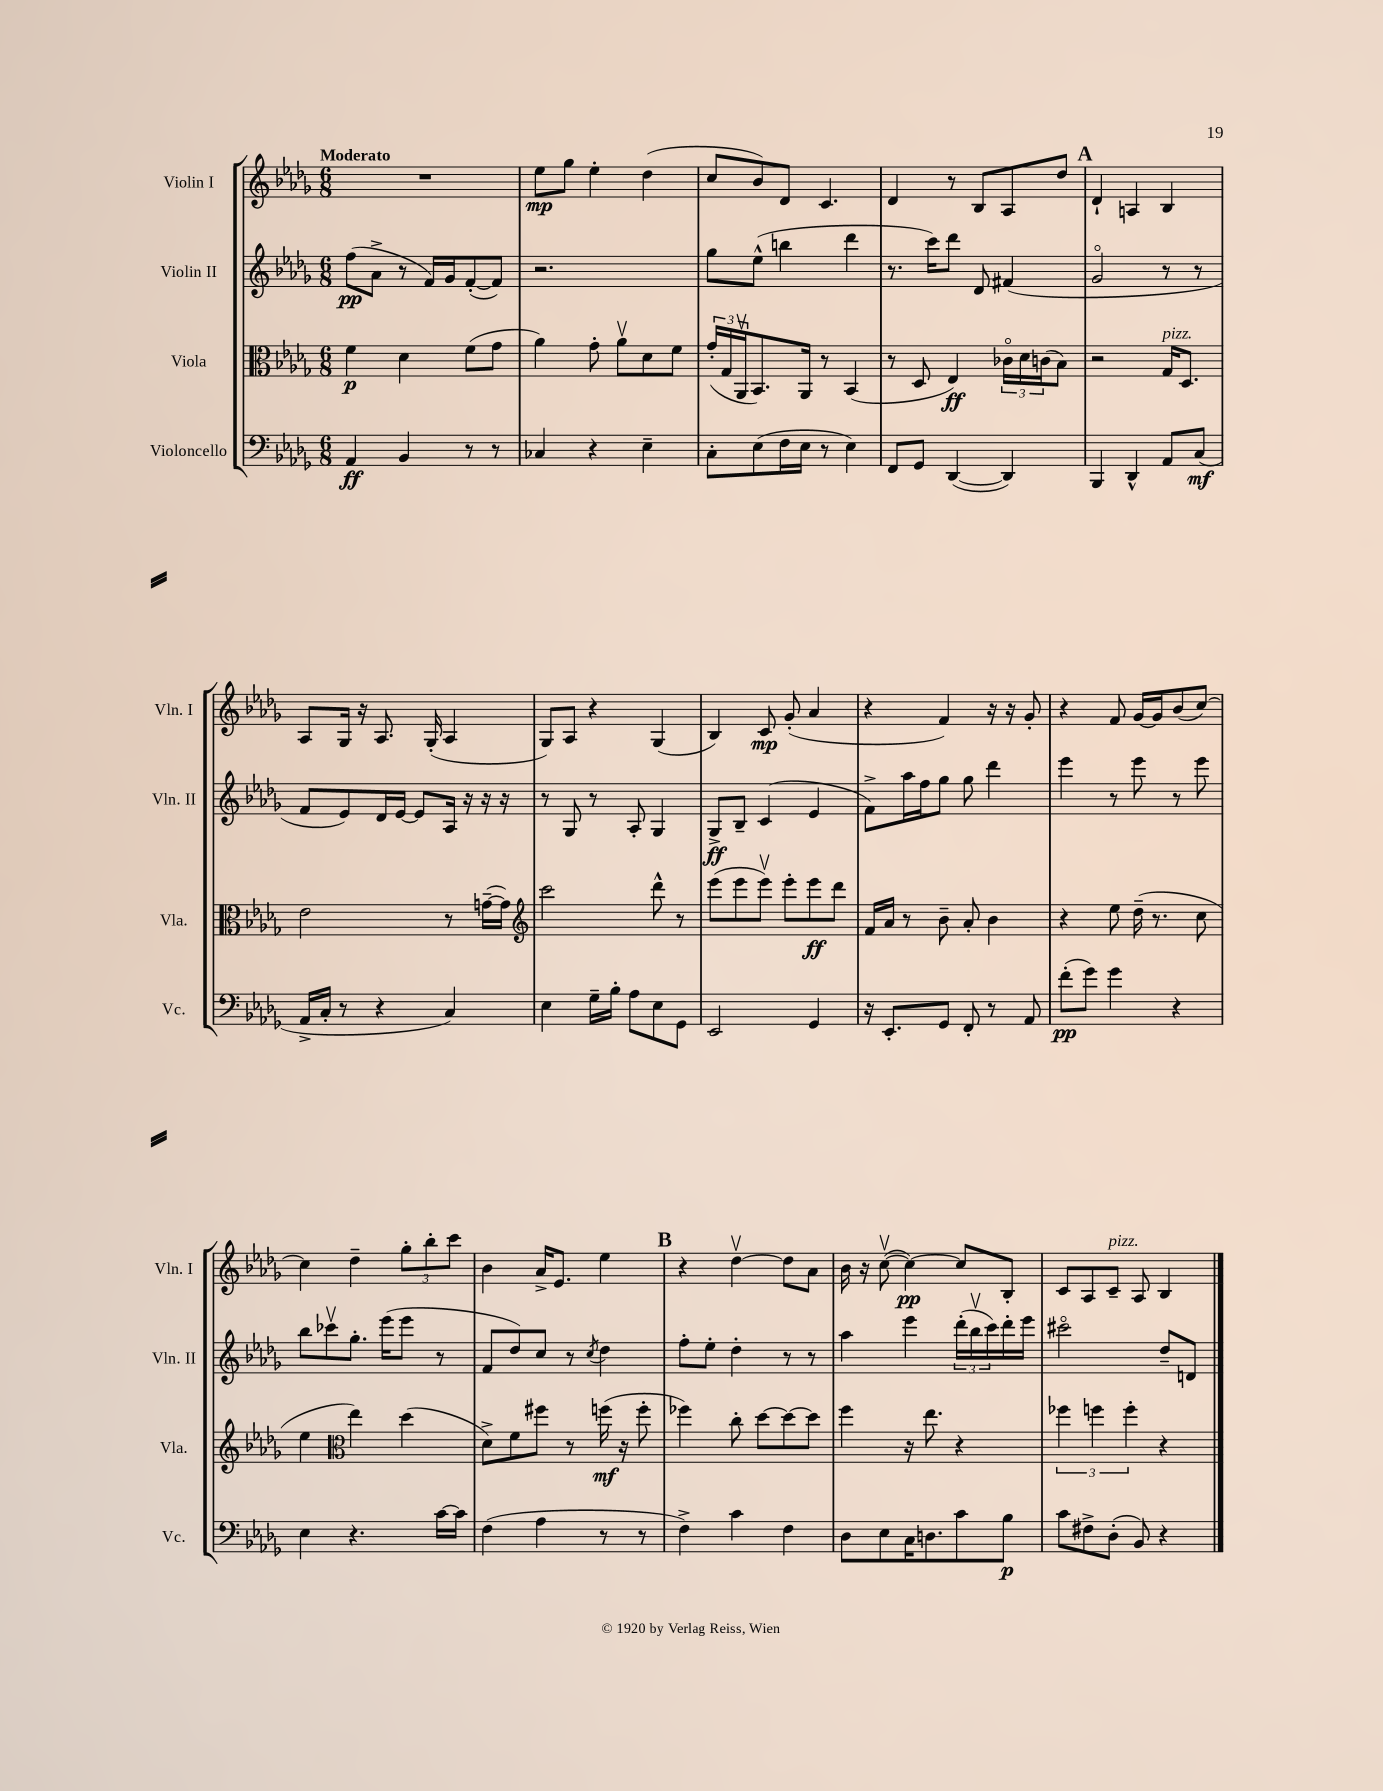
<<
\new StaffGroup <<
\new Staff = "s0" \with { instrumentName = "Violin I" shortInstrumentName = "Vln. I" } {
    \clef treble \key des \major \numericTimeSignature \time 6/8 \tempo "Moderato"
    R2. |
    ees''8\mp ges''8 ees''4-. des''4( |
    c''8 bes'8) des'8 c'4. |
    des'4 r8 bes8 aes8 des''8 |
    \mark \markup { \bold "A" } des'4-! a4 bes4 |
    aes8 ges16 r16 aes8. ges16-.( aes4 |
    ges8) aes8 r4 ges4( |
    bes4) c'8\mp ges'8-.( aes'4 |
    r4 f'4) r16 r16 ges'8-. |
    r4 f'8 ges'16~ ges'16 bes'8( c''8~) |
    c''4 des''4-- \tuplet 3/2 { ges''8-. bes''8-. c'''8 } |
    bes'4 aes'16-> ees'8. ees''4 |
    \mark \markup { \bold "B" } r4 des''4~\upbow des''8 aes'8 |
    bes'16 r16 c''8~\upbow( c''4~\pp) c''8 bes8-. |
    c'8 aes8 c'8--^\markup { \italic "pizz." } aes8 bes4 \bar "|." |
}
\new Staff = "s1" \with { instrumentName = "Violin II" shortInstrumentName = "Vln. II" } {
    \clef treble \key des \major \numericTimeSignature \time 6/8
    f''8\pp( aes'8-> r8 f'16) ges'16 f'8~-.( f'8) |
    r2. |
    ges''8 ees''8-^( b''4 des'''4 |
    r8. c'''16) des'''8 des'8 fis'4( |
    \mark \markup { \bold "A" } ges'2\flageolet r8 r8 |
    f'8 ees'8) des'16 ees'16~ ees'8 aes16 r16 r16 r16 |
    r8 ges8 r8 aes8-. ges4 |
    ges8->\ff bes8-- c'4( ees'4 |
    f'8->) aes''16 f''16 ges''8 ges''8 des'''4 |
    ees'''4 r8 ees'''8 r8 ees'''8 |
    bes''8 ces'''8\upbow ges''8.-. ees'''16( ees'''8 r8 |
    f'8 des''8) c''8 r8 \acciaccatura { c''8 } des''4 |
    \mark \markup { \bold "B" } f''8-. ees''8-. des''4-. r8 r8 |
    aes''4 ees'''4 \tuplet 3/2 { des'''16-.( bes''16\upbow c'''16) } des'''16-. ees'''16 |
    cis'''2\flageolet des''8-- d'8 \bar "|." |
}
\new Staff = "s2" \with { instrumentName = "Viola" shortInstrumentName = "Vla." } {
    \clef alto \key des \major \numericTimeSignature \time 6/8
    f'4\p des'4 f'8( ges'8 |
    aes'4) ges'8-. aes'8\upbow des'8 f'8 |
    \tuplet 3/2 { ges'16-.( ges16 aes,16\upbow } bes,8.) aes,16 r8 bes,4( |
    r8 des8 ees4\ff) \tuplet 3/2 { ces'16\flageolet des'16 c'16( } bes8) |
    \mark \markup { \bold "A" } r2 ges16^\markup { \italic "pizz." } des8. |
    ees'2 r8 g'16~--( g'16) |
    \clef treble c'''2 des'''8-^ r8 |
    ees'''8( ees'''8 ees'''8\upbow) ees'''8-. ees'''8\ff des'''8 |
    f'16 aes'16 r8 bes'8-- aes'8-. bes'4 |
    r4 ees''8 des''16--( r8. c''8 |
    ees''4 \clef alto ees''4) des''4( |
    des'8->) f'8 fis''8 r8 f''16\mf( r16 f''8-. |
    \mark \markup { \bold "B" } fes''4) c''8-. des''8~ des''8~ des''8 |
    f''4 r16 ees''8. r4 |
    \tuplet 3/2 { fes''4 f''4 f''4-. } r4 \bar "|." |
}
\new Staff = "s3" \with { instrumentName = "Violoncello" shortInstrumentName = "Vc." } {
    \clef bass \key des \major \numericTimeSignature \time 6/8
    aes,4\ff bes,4 r8 r8 |
    ces4 r4 ees4-- |
    c8-. ees8( f16 ees16 r8 ees4) |
    f,8 ges,8 des,4~( des,4) |
    \mark \markup { \bold "A" } bes,,4 des,4-^ aes,8 c8\mf( |
    aes,16-> c16-. r8 r4 c4) |
    ees4 ges16-- bes16-. aes8 ees8 ges,8 |
    ees,2 ges,4 |
    r16 ees,8.-. ges,8 f,8-. r8 aes,8 |
    f'8-.\pp( ges'8) ges'4 r4 |
    ees4 r4. c'16~ c'16 |
    f4( aes4 r8 r8 |
    \mark \markup { \bold "B" } f4->) c'4 f4 |
    des8 ees8 c16 d8. c'8 bes8\p |
    c'8 fis8-> des8-.( bes,8) r4 \bar "|." |
}
>>
>>
\layout { \context { \Score \remove "Bar_number_engraver" } }
